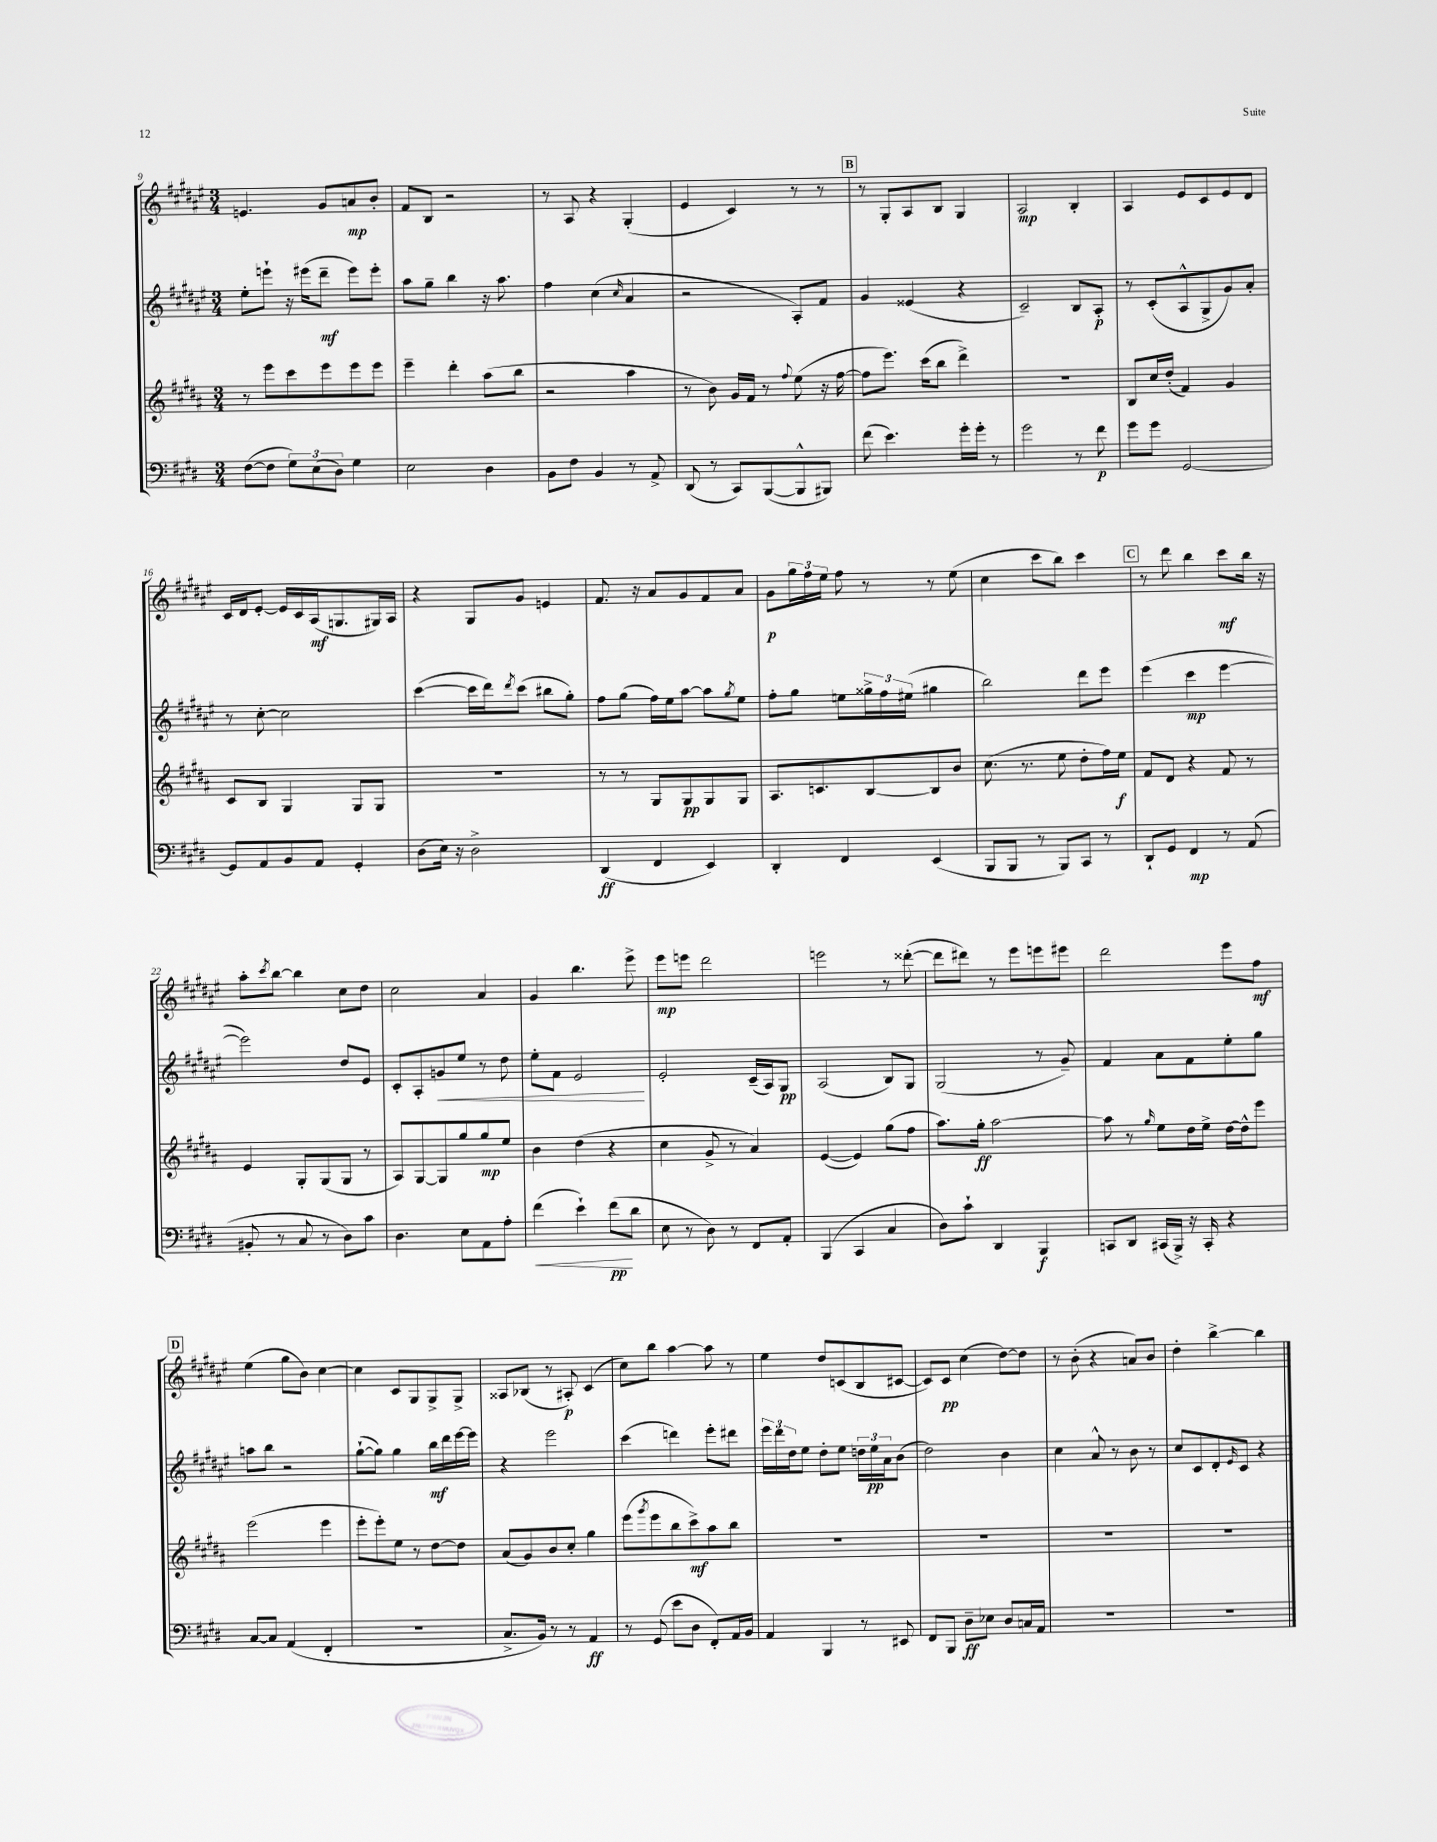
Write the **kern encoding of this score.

**kern	**kern	**kern	**kern
*staff4	*staff3	*staff2	*staff1
*clefF4	*clefG2	*clefG2	*clefG2
*k[f#c#g#d#]	*k[f#c#g#d#a#]	*k[f#c#g#d#a#e#]	*k[f#c#g#d#a#e#]
*M3/4	*M3/4	*M3/4	*M3/4
([8F#	8r	8ee#'	4.e
8F#]	8eee	8eee`	.
12G#)	8ccc#	16r	.
.	.	(16eee#	.
(12E	.	.	.
.	8eee	8ddd#~	8g#
12D#)	.	.	.
4G#	8eee	8eee#)	8a
.	8eee	8eee#'	8b'
=	=	=	=
2E	4eee~	8aa#	8f#
.	.	8gg#~	8B
.	4ddd#'	4bb	2r
4D#	(8aa#	16r	.
.	.	8.aa#	.
.	8bb	.	.
=	=	=	=
8BB	2r	4ff#	8r
8F#	.	.	8A#
4BB	.	(4cc#	4r
.	.	16qqcc#	.
8r	4aa#	4a#	(4G#'
8AA^	.	.	.
=	=	=	=
(8DD#	8r	2r	4e#
8r	8b)	.	.
8CC#)	16g#	.	4c#)
.	16f#	.	.
([8BBB	8r	.	.
.	8qqff#	.	.
8BBB^^]	(8ee	8A#')	8r
8BBB#)	16r	8f#	8r
.	[16ff#	.	.
=	=	=	=
(8f#	8ff#]	4g#	8r
4.e)	8.eee)	.	8G#'
.	.	(4e##	8A#
.	(16ccc#	.	.
.	8bb	.	8B
16g#'	4ddd#^)	4r	4G#
16g#'	.	.	.
8r	.	.	.
=	=	=	=
2g#	2.r	2c#~)	2A#
8r	.	8B	4B'
8f#	.	8A#'	.
=	=	=	=
8g#	8B	8r	4A#
8g#	16cc#	(8c#'	.
.	(16dd#'	.	.
[2GG#	4f#)	8A#^^	8e#
.	.	8G#^	8c#
.	4g#	8g#)	8e#
.	.	8a#'	8d#
=	=	=	=
8GG#]	8c#	8r	16c#
.	.	.	16d#
8AA	8B	[8cc#'	[8e#'
8BB	4G#	2cc#]	16e#]
.	.	.	16c#
8AA	.	.	(16A#
.	.	.	8.G
4GG#'	8G#	.	.
.	8G#	.	16G#)
.	.	.	16A#
=	=	=	=
(8D#	2.r	([4ccc#	4r
16E)	.	.	.
16r	.	.	.
2D#^	.	16ccc#]	8G#
.	.	16ddd#)	.
.	.	8qddd#	.
.	.	(8ccc#	8g#
.	.	8bb#	4e
.	.	8gg#')	.
=	=	=	=
(4DD#	8r	8ff#	8.f#
.	8r	(8gg#	.
.	.	.	16r
4FF#	8G#	16ff#)	8a#
.	.	16ee#	.
.	8G#	[8aa#	8g#
4EE)	8G#	8aa#]	8f#
.	.	8qgg#	.
.	8G#	8ee#	8a#
=	=	=	=
4DD#'	8.A#	8ff#'	8g#
.	.	8gg#	24gg#
.	.	.	24ff#
.	8.c	.	.
.	.	.	24ee#
4FF#	.	8ee	8ff#
.	[8B	24gg##^	8r
.	.	24ff#	.
.	.	(24ee#	.
(4EE	8B]	4gg#	8r
.	8b	.	(8ee#
=	=	=	=
8BBB	(8.cc#	2bb)	4cc#
8BBB	.	.	.
.	8.r	.	.
8r	.	.	8ccc#
8BBB)	8ee	.	8bb)
8CC#	8dd#'	8ddd#	4ccc#
8r	16ff#)	8eee#	.
.	16ee	.	.
=	=	=	=
8DD#`	8f#	(4eee#	8r
8GG#	8d#	.	8ddd#
4FF#	4r	4ccc#	4bb
8r	8f#	[4eee#	8ccc#
(8AA	8r	.	16bb
.	.	.	16r
=	=	=	=
8BB#'	4e	2eee#])	8aa#'
.	.	.	8qccc#
8r	.	.	[8bb
8C#	8G#'	.	4bb]
8r	(8G#	.	.
8D#)	8G#	8dd#	8cc#
8c#	8r	8e#	8dd#
=	=	=	=
4.D#	8A#)	8c#'	2cc#
.	[8G#	8A#'	.
.	8G#]	8g	.
8E	8gg#	8ee#	.
8AA	8gg#	8r	4a#
8A'	8ee	8dd#	.
=	=	=	=
(4f#	4b	8ee#'	4g#
.	.	8f#	.
4e`)	(4dd#	2e#	4.bb
(8f#	4r	.	.
8d#	.	.	8eee#^
=	=	=	=
8E	4cc#	2e#'	8eee#
8r	.	.	8eee
8D#)	8g#^	.	2ddd#
8r	8r	.	.
8FF#	4a#)	(16c#~	.
.	.	16A#)	.
8AA'	.	8G#	.
=	=	=	=
(4BBB	([4e	(2A#	2eee
4CC#	4e])	.	.
4C#	(8gg#	8B)	8r
.	8ff#	8G#	([8ddd##'
=	=	=	=
8D#)	8.aa#)	(2G#	8ddd##]
8c#`	.	.	8ddd#)
.	16gg#'	.	.
4DD#	[2aa#	.	8r
.	.	.	8eee#
4BBB	.	8r	8eee
.	.	8g#~)	8eee#
=	=	=	=
8CC	8aa#]	4f#	2ddd#
8DD#	8r	.	.
.	16qqgg#	.	.
(16CC#	8ee	8a#	.
16BBB^)	.	.	.
16r	16dd#	8f#	.
16CC#'	16ee^	.	.
4r	[16dd#	8ee#'	8eee#
.	16dd#^^]	.	.
.	8eee	8gg#	8ff#
=	=	=	=
[8C#	(2eee	8aa	(4ee#
8C#]	.	8bb	.
(4AA	.	2r	8gg#
.	.	.	8b)
4FF#'	4eee	.	[4cc#
=	=	=	=
2.r	8eee'	([8gg#`	4cc#]
.	8eee')	8gg#])	.
.	8ee	4gg#	8c#
.	8r	.	8G#
.	[8dd#	16bb	8G#^
.	.	16ddd#	.
.	8dd#]	[16eee#	8G#^
.	.	16eee#]	.
=	=	=	=
8.C#^	(8a#	4r	8A##
.	8g#)	.	(8B-
16BB)	.	.	.
8r	8b	2eee#	8r
8r	8cc#'	.	8A#')
4AA	4gg#	.	(4c#
=	=	=	=
8r	(8eee	(4ccc#	8cc#)
.	8qggg#	.	.
(8GG#	8eee	.	8bb
8e	8bb	4ddd)	[4aa#
8D#	8ccc#^)	.	.
8FF#')	8aa#	8eee#'	8aa#]
16AA	8bb	8ddd#	8r
16BB	.	.	.
=	=	=	=
4AA	2.r	24eee#	4ee#
.	.	24ddd#	.
.	.	24dd#	.
.	.	8ee#	.
4BBB	.	8dd#'	8dd#
.	.	8ee#	(8c
8r	.	24dd	8B
.	.	24ee#	.
.	.	24a#	.
8EE#	.	(8b	[8c#
=	=	=	=
8FF#	2.r	2dd#)	8c#])
8BBB	.	.	8c#
8D#~	.	.	(4cc#
8E-	.	.	.
8D#	.	4b	[8dd#)
16C	.	.	8dd#]
16AA	.	.	.
=	=	=	=
2.r	2.r	4cc#	8r
.	.	.	(8b'
.	.	8a#^^	4r
.	.	8r	.
.	.	8b	8a)
.	.	8r	8b
=	=	=	=
2.r	2.r	8cc#	4dd#'
.	.	8c#	.
.	.	8d#'	[4bb^
.	.	16qqe#	.
.	.	8c#	.
.	.	4r	4bb]
==	==	==	==
*-	*-	*-	*-
